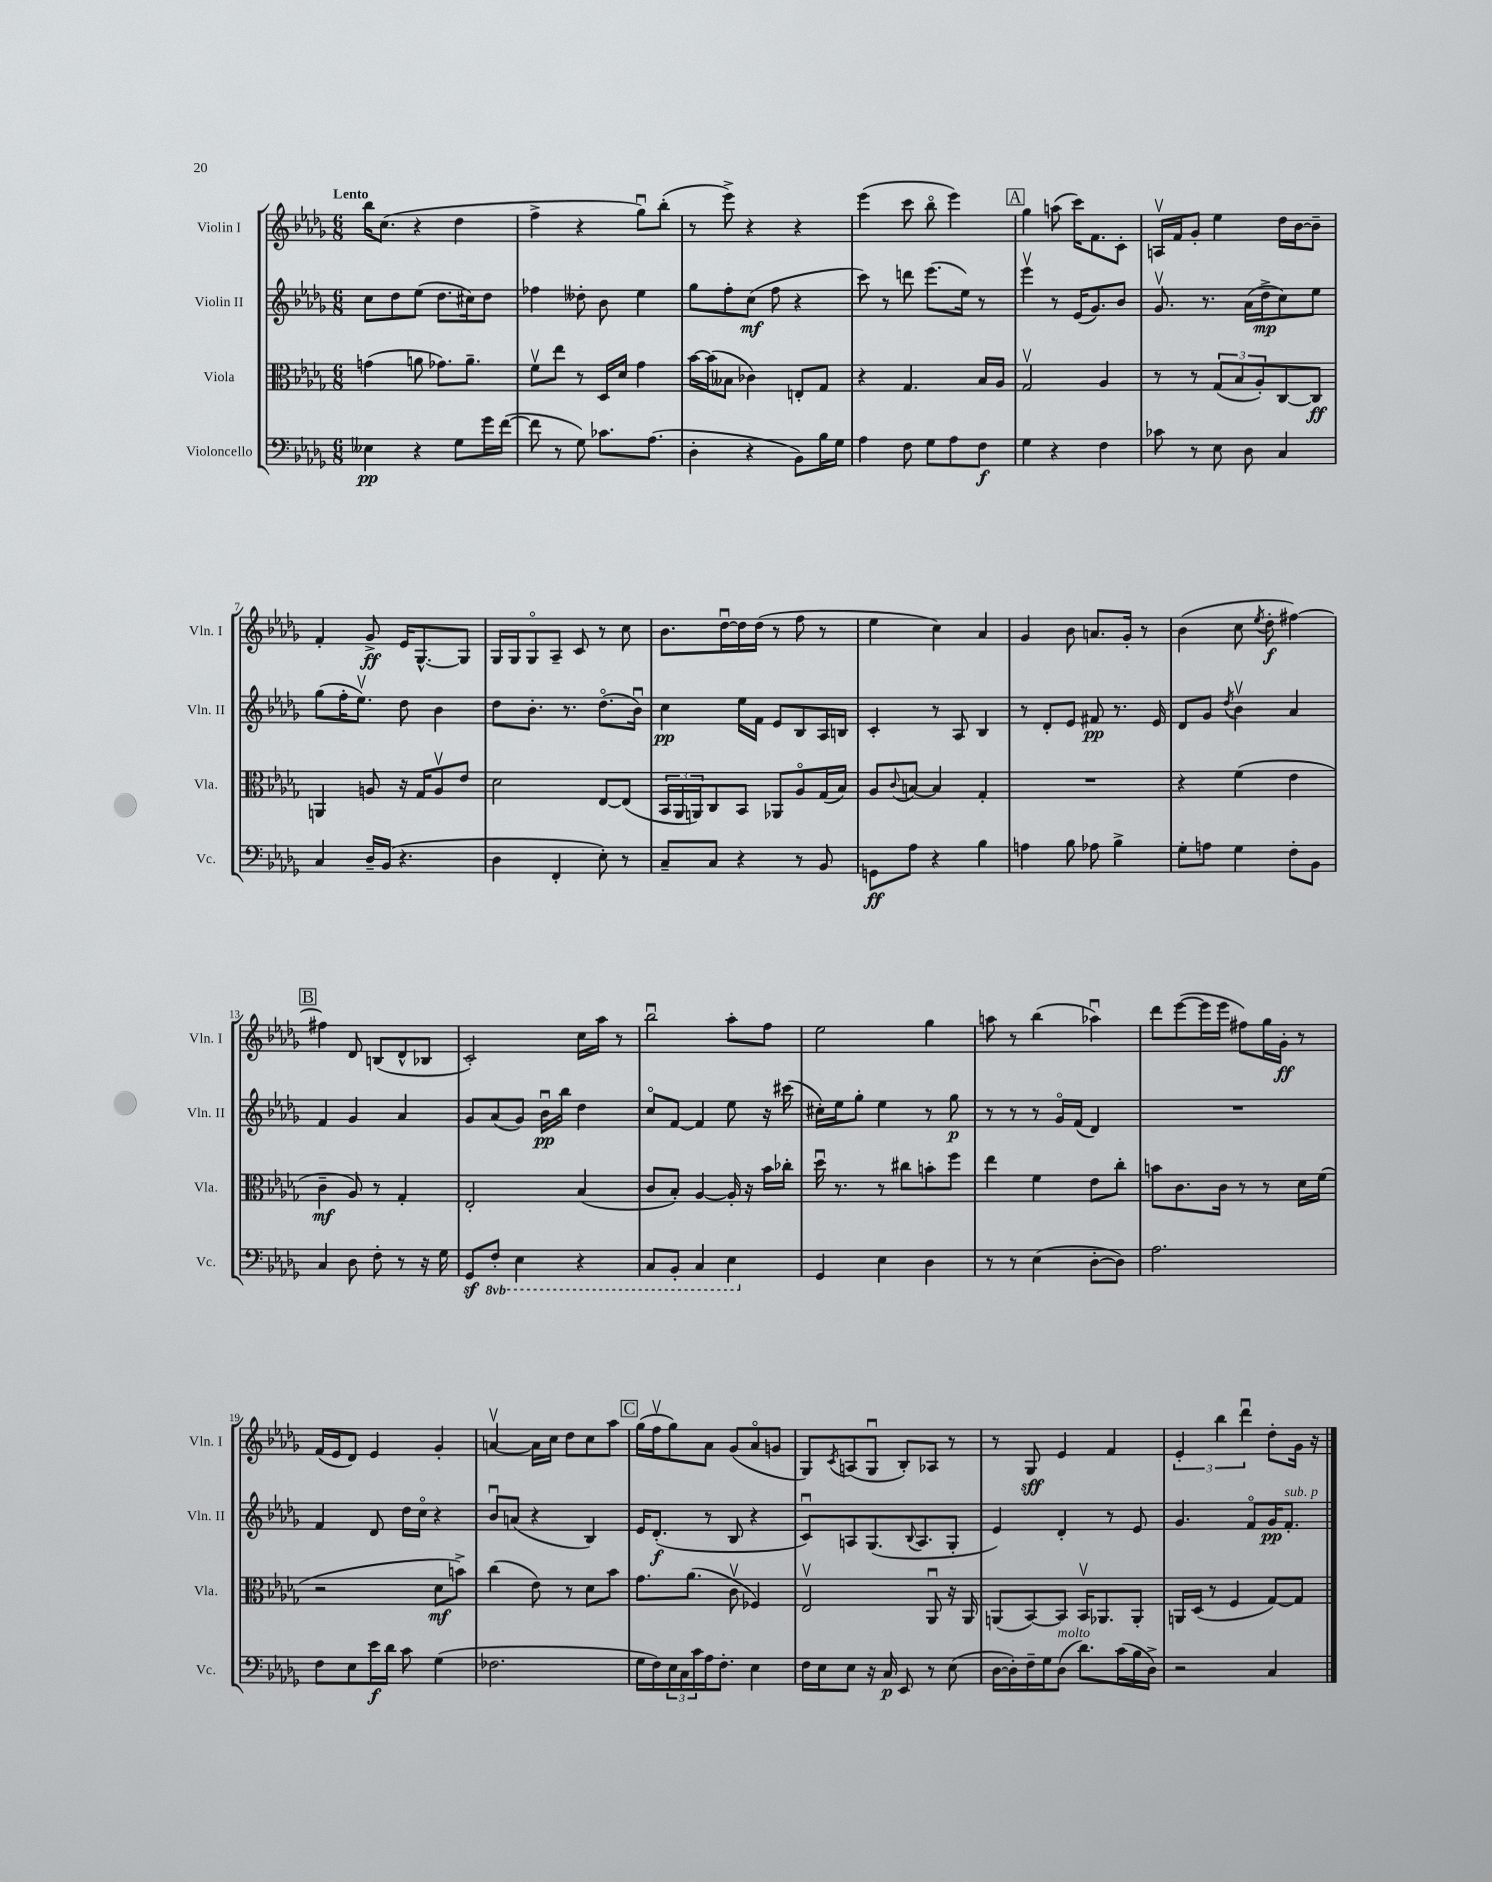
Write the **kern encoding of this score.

**kern	**dynam	**kern	**dynam	**kern	**dynam	**kern	**dynam
*part4	*part4	*part3	*part3	*part2	*part2	*part1	*part1
*staff4	*staff4	*staff3	*staff3	*staff2	*staff2	*staff1	*staff1
*I"Violoncello	*	*I"Viola	*	*I"Violin II	*	*I"Violin I	*
*I'Vc.	*	*I'Vla.	*	*I'Vln. II	*	*I'Vln. I	*
*clefF4	*	*clefC3	*	*clefG2	*	*clefG2	*
*k[b-e-a-d-g-]	*	*k[b-e-a-d-g-]	*	*k[b-e-a-d-g-]	*	*k[b-e-a-d-g-]	*
*M6/8	*	*M6/8	*	*M6/8	*	*M6/8	*
=1	=1	=1	=1	=1	=1	=1	=1
!	!	!	!	!	!	!LO:TX:a:B:t=Lento	!
4E--X\	pp	(4gn\	.	8cc\L	.	16bb-\KL	.
.	.	.	.	.	.	(8.cc\J	.
.	.	.	.	8dd-\	.	.	.
4r	.	8an\	.	(8ee-\J	.	4r	.
.	.	8.g-X\L)	.	8.dd-\L	.	.	.
8G-\L	.	.	.	.	.	4dd-\	.
.	.	8.a~\J	.	16cc#X\k)	.	.	.
16g-\L	.	.	.	8dd-\J	.	.	.
([16f\JJ	.	.	.	.	.	.	.
=2	=2	=2	=2	=2	=2	=2	=2
8f\]	.	8fv\L	.	4ff-X\	.	4ff^\	.
8r	.	8ee-\J	.	.	.	.	.
8G-\)	.	8r	.	8dd--X'\	.	4r	.
8.c-X\L	.	16D-/LL	.	8b-\	.	.	.
.	.	16d-/JJ	.	.	.	.	.
.	.	4g-\	.	4ee-\	.	8gg-u\L)	.
(8.A-\J	.	.	.	.	.	.	.
.	.	.	.	.	.	(8bb-'\J	.
=3	=3	=3	=3	=3	=3	=3	=3
4D-'\	.	[16b-\LL	.	8gg-\L	.	8r	.
.	.	(16b-\J]	.	.	.	.	.
.	.	8B--X\J	.	8ff'\	.	8eee-^\)	.
4r	.	4c-X\)	.	(8cc\J	mf	4r	.
.	.	.	.	8ff\	.	.	.
8BB-\L)	.	8En'/L	.	4r	.	4r	.
16B-\L	.	8G-/J	.	.	.	.	.
16G-\JJ	.	.	.	.	.	.	.
=4	=4	=4	=4	=4	=4	=4	=4
4A-\	.	4r	.	8ccc\)	.	(4eee-\	.
.	.	.	.	8r	.	.	.
8F\	.	4.G-/	.	8dddn\	.	8ccc\	.
8G-\L	.	.	.	(8.eee-\L	.	8bb-\	.
8A-\	.	.	.	.	.	4eee-\)	.
.	.	.	.	16ee-\Jk)	.	.	.
8F\J	f	16B-/LL	.	8r	.	.	.
.	.	16A-/JJ	.	.	.	.	.
!!LO:REH:place=s1:t=A
=5	=5	=5	=5	=5	=5	=5	=5
4G-\	.	2G-v/	.	4eee-v\	.	4gg-\	.
4r	.	.	.	8r	.	(8aan\	.
.	.	.	.	(16e-/KL	.	16ccc\KL)	.
.	.	.	.	8.g-/)	.	8.f\	.
4F\	.	4A-/	.	.	.	.	.
.	.	.	.	8b-/J	.	8c'\J	.
=6	=6	=6	=6	=6	=6	=6	=6
8c-X\	.	8r	.	8.g-v/	.	16Anv/LL	.
.	.	.	.	.	.	16f/J	.
8r	.	8r	.	.	.	8g-'/J	.
.	.	.	.	8.r	.	.	.
8E-\	.	(12G-/L	.	.	.	4ee-\	.
.	.	12B-/	.	.	.	.	.
8D-\	.	.	.	(16a-\LL	.	.	.
.	.	12A-'/)	.	.	.	.	.
.	.	.	.	16dd-^\J	mp	.	.
4C/	.	[8C/	.	8cc\)	.	16dd-\LL	.
.	.	.	.	.	.	[16b-\J	.
.	.	8C/J]	ff	8ee-\J	.	8b-~\J]	.
!!LO:LB:g=z
=7	=7	=7	=7	=7	=7	=7	=7
4C/	.	4AAn/	.	(8gg-\L	.	4f'/	.
.	.	.	.	16ff'\K	.	.	.
.	.	.	.	8.ee-v\J)	.	.	.
16D-~/LL	.	8An/	.	.	.	8g-^/	ff
(16BB-/JJ	.	.	.	.	.	.	.
4.r	.	16r	.	8dd-\	.	16e-/KL	.
.	.	16G-/KL	.	.	.	[8.G-^^/	.
.	.	8Av/	.	4b-\	.	.	.
.	.	8e-/J	.	.	.	8G-/J]	.
=8	=8	=8	=8	=8	=8	=8	=8
4D-\	.	2d-\	.	8dd-\L	.	16G-/LL	.
.	.	.	.	.	.	16G-/J	.
.	.	.	.	8.b-'\J	.	8G-/	.
4FF'/	.	.	.	.	.	8A-~/J	.
.	.	.	.	8.r	.	.	.
.	.	.	.	.	.	8c/	.
8E-'\)	.	[8E-/L	.	(8.dd-\L	.	8r	.
8r	.	(8E-/J]	.	.	.	8cc\	.
.	.	.	.	16b-u\Jk)	.	.	.
=9	=9	=9	=9	=9	=9	=9	=9
8C~/L	.	24BB-/LL	.	4cc\	pp	8.b-\L	.
.	.	24AA-/	.	.	.	.	.
.	.	24AAn/J)	.	.	.	.	.
8C/J	.	8C/	.	.	.	.	.
.	.	.	.	.	.	[16dd-u\L	.
4r	.	8BB-/J	.	16ee-\LL	.	16dd-\]	.
.	.	.	.	16f\JJ	.	(16dd-\JJ	.
.	.	8AA-X/L	.	8e-/L	.	8r	.
8r	.	8A-/	.	8B-/	.	8ff\	.
8BB-/	.	(16G-/L	.	16A-/L	.	8r	.
.	.	16B-/JJ)	.	16Bn/JJ	.	.	.
=10	=10	=10	=10	=10	=10	=10	=10
8GGn\L	ff	8A-/L	.	4c'/	.	4ee-\	.
.	.	8qqc/	.	.	.	.	.
8A-\J	.	[8Bn/J	.	.	.	.	.
4r	.	4B/]	.	8r	.	4cc\)	.
.	.	.	.	8A-/	.	.	.
4B-\	.	4G-'/	.	4B-/	.	4a-/	.
=11	=11	=11	=11	=11	=11	=11	=11
4An\	.	2.r	.	8r	.	4g-/	.
.	.	.	.	8d-'/L	.	.	.
8B-\	.	.	.	8e-/J	.	8b-\	.
8A-X\	.	.	.	8f#X/	pp	8.an/L	.
4B-^\	.	.	.	8.r	.	.	.
.	.	.	.	.	.	16g-'/Jk	.
.	.	.	.	.	.	8r	.
.	.	.	.	16e-/	.	.	.
=12	=12	=12	=12	=12	=12	=12	=12
8G-'\L	.	4r	.	8d-/L	.	(4b-\	.
8An\J	.	.	.	8g-/J	.	.	.
.	.	.	.	8qdd-/	.	.	.
4G-\	.	(4f\	.	4b-v\	.	8cc\	.
.	.	.	.	.	.	8qee-/	.
.	.	.	.	.	.	8dd-'\	f
8F'\L	.	4e-\	.	4a-/	.	[4ff#X\)	.
8BB-\J	.	.	.	.	.	.	.
!!LO:LB:g=z
!!LO:REH:place=s1:t=B
=13	=13	=13	=13	=13	=13	=13	=13
4C/	.	4c~\	mf	4f/	.	4ff#X\]	.
8D-\	.	8A-/)	.	4g-/	.	8d-/	.
8F'\	.	8r	.	.	.	(8Bn/L	.
8r	.	4G-'/	.	4a-/	.	8d-^^/	.
16r	.	.	.	.	.	8B-X/J	.
16G-\	.	.	.	.	.	.	.
=14	=14	=14	=14	=14	=14	=14	=14
8GG-z/L	.	2E-'/	.	8g-/L	.	2c'/)	.
*8ba	*	*	*	*	*	*	*
8FF'/J	.	.	.	(8a-/	.	.	.
4EE-\	.	.	.	8g-/J)	.	.	.
.	.	.	.	16b-u\LL	pp	.	.
.	.	.	.	16bb-\JJ	.	.	.
4r	.	(4B-/	.	4dd-\	.	16cc\LL	.
.	.	.	.	.	.	16aa-\JJ	.
.	.	.	.	.	.	8r	.
=15	=15	=15	=15	=15	=15	=15	=15
8CC/L	.	8c/L	.	8cc/L	.	2bb-u\	.
8BBB-'/J	.	8B-'/J)	.	[8f/J	.	.	.
4CC/	.	[4A-/	.	4f/]	.	.	.
4EE-\	.	16A-'/]	.	8ee-\	.	8aa-'\L	.
.	.	16r	.	.	.	.	.
.	.	16b-\LL	.	16r	.	8ff\J	.
.	.	16cc-X'\JJ	.	(16ccc#X\	.	.	.
=16	=16	=16	=16	=16	=16	=16	=16
*X8ba	*	*	*	*	*	*	*
4GG-/	.	16dd-u\	.	16cc#X'\LL)	.	2ee-\	.
.	.	8.r	.	16ee-\J	.	.	.
.	.	.	.	8gg-'\J	.	.	.
4E-\	.	8r	.	4ee-\	.	.	.
.	.	8cc#X\L	.	.	.	.	.
4D-\	.	8bn'\	.	8r	.	4gg-\	.
.	.	8ff\J	.	8gg-\	p	.	.
=17	=17	=17	=17	=17	=17	=17	=17
8r	.	4ee-\	.	8r	.	8aan\	.
8r	.	.	.	8r	.	8r	.
(4E-\	.	4f\	.	8r	.	(4bb-\	.
.	.	.	.	16g-/LL	.	.	.
.	.	.	.	(16f/JJ	.	.	.
[8D-'\L	.	8e-\L	.	4d-/)	.	4aa-Xu\)	.
8D-\J])	.	8cc'\J	.	.	.	.	.
=18	=18	=18	=18	=18	=18	=18	=18
2.A-\	.	8bn\L	.	2.r	.	8ddd-\L	.
.	.	8.c\	.	.	.	([8eee-\	.
.	.	.	.	.	.	16eee-\L]	.
.	.	16c\Jk	.	.	.	16eee-\JJ	.
.	.	8r	.	.	.	8ff#X\L)	.
.	.	8r	.	.	.	16gg-\L	.
.	.	.	.	.	.	16g-'\JJ	ff
.	.	16d-\LL	.	.	.	8r	.
.	.	(16f\JJ	.	.	.	.	.
!!LO:LB:g=z
=19	=19	=19	=19	=19	=19	=19	=19
8F\L	.	2r	.	4f/	.	(16f/LL	.
.	.	.	.	.	.	16e-/J	.
8E-\	.	.	.	.	.	8d-/J)	.
16e-\L	f	.	.	8d-/	.	4e-/	.
16d-\JJ	.	.	.	.	.	.	.
8c\	.	.	.	16dd-\LL	.	.	.
.	.	.	.	16cc\JJ	.	.	.
(4G-\	.	8d-\L	mf	4r	.	4g-'/	.
.	.	8bn^\J)	.	.	.	.	.
=20	=20	=20	=20	=20	=20	=20	=20
2.F-X\	.	(4cc\	.	8b-u/L	.	[4anv/	.
.	.	.	.	(8an/J	.	.	.
.	.	8e-\)	.	4r	.	16a\LL]	.
.	.	.	.	.	.	16cc\JJ	.
.	.	8r	.	.	.	8dd-\L	.
.	.	8d-\L	.	4B-/)	.	8cc\	.
.	.	8b-\J	.	.	.	8aa-\J	.
!!LO:REH:place=s1:t=C
=21	=21	=21	=21	=21	=21	=21	=21
16G-\LL	.	8.g-\L	.	16e-/KL	.	(16gg-\LL	.
16F\)	.	.	.	(8.d-'/J	f	16ffv\J	.
24E-\	.	.	.	.	.	8gg-\)	.
24C\	.	.	.	.	.	.	.
.	.	(8.a-\J	.	.	.	.	.
24c\	.	.	.	.	.	.	.
16A-\J	.	.	.	8r	.	8a-\J	.
8.F'\J	.	.	.	.	.	.	.
.	.	8cv\	.	8B-/	.	(8g-/L	.
4E-\	.	4F-X/)	.	4r	.	8a-/	.
.	.	.	.	.	.	8gn/J	.
=22	=22	=22	=22	=22	=22	=22	=22
16F\LL	.	2E-v/	.	8cu/L)	.	8G-/L)	.
16E-\J	.	.	.	.	.	.	.
.	.	.	.	.	.	8qc/	.
8E-\J	.	.	.	8An/	.	(8An/	.
16r	.	.	.	(8.G-/	.	8G-u/J	.
16C/	p	.	.	.	.	.	.
8EE-/	.	.	.	.	.	8B-'/L)	.
.	.	.	.	8qqB-/	.	.	.
.	.	.	.	8.A/	.	.	.
8r	.	8AA-u/	.	.	.	8A-X/J	.
(8E-\	.	16r	.	8G-'/J	.	8r	.
.	.	16AA-/	.	.	.	.	.
=23	=23	=23	=23	=23	=23	=23	=23
[16D-\LL	.	(8AAn/L	.	4e-/)	.	8r	.
16D-'\])	.	.	.	.	.	.	.
16F~\	.	[8BB-/)	.	.	.	8G-/	sff
16G-\J	.	.	.	.	.	.	.
!LO:TX:a:i:t=molto	!	!	!	!	!	!	!
(8D-\J	.	8BB-/J]	.	4d-'/	.	4e-/	.
8.d-\L)	.	16BB-v/KL	.	.	.	.	.
.	.	8.AA-X/	.	.	.	.	.
.	.	.	.	8r	.	4f/	.
(16c\L	.	.	.	.	.	.	.
16B-\	.	8AA-'/J	.	8e-/	.	.	.
16D-^\JJ)	.	.	.	.	.	.	.
=24	=24	=24	=24	=24	=24	=24	=24
2r	.	16AAn/LL	.	4.g-/	.	6e-'/	.
.	.	(16D-/JJ	.	.	.	.	.
.	.	8r	.	.	.	.	.
.	.	.	.	.	.	6bb-\	.
.	.	4F/	.	.	.	.	.
.	.	.	.	.	.	6ddd-u\	.
.	.	.	.	8f/L	.	.	.
4C/	.	[8G-/L)	.	16g-/K	pp	8dd-'\L	.
!	!	!	!	!LO:TX:a:i:t=sub. p	!	!	!
.	.	.	.	8.f'/J	.	.	.
.	.	8G-/J]	.	.	.	16g-\Jk	.
.	.	.	.	.	.	16r	.
==	==	==	==	==	==	==	==
*-	*-	*-	*-	*-	*-	*-	*-
